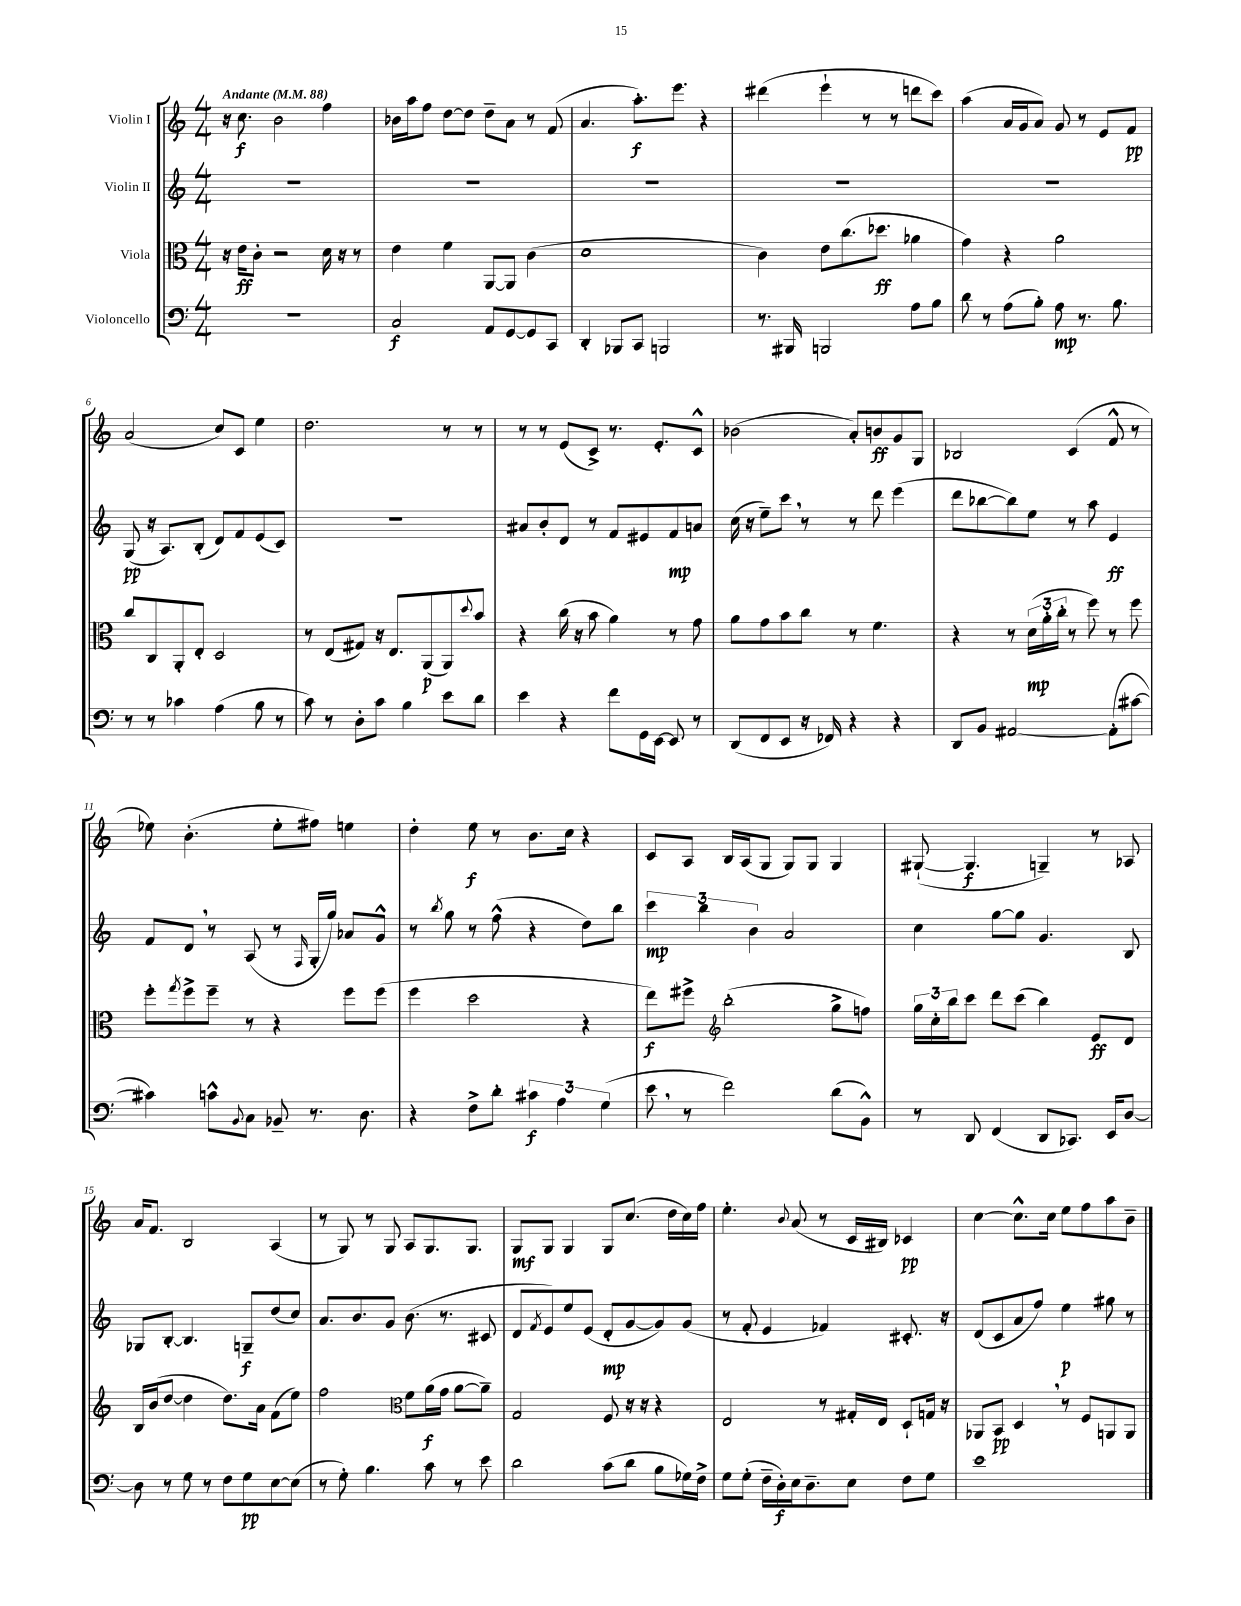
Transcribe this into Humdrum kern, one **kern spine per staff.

**kern	**kern	**kern	**kern
*staff4	*staff3	*staff2	*staff1
*clefF4	*clefC3	*clefG2	*clefG2
*k[]	*k[]	*k[]	*k[]
*M4/4	*M4/4	*M4/4	*M4/4
*MM88	*MM88	*MM88	*MM88
1r	16r	1r	16r
.	16e	.	8.cc
.	8c'	.	.
.	2r	.	2b
.	16d	.	4ff
.	16r	.	.
.	8r	.	.
=	=	=	=
2C	4e	1r	16b-
.	.	.	16aa
.	.	.	8ff
.	4f	.	[8dd
.	.	.	8dd]
8AA	[8AA	.	8dd~
[8GG	8AA]	.	8a
8GG]	(4c	.	8r
8CC	.	.	(8f
=	=	=	=
4DD'	1d	1r	4.a
8BBB-	.	.	.
8CC	.	.	8.aa')
2BBB	.	.	.
.	.	.	8.eee
.	.	.	4r
=	=	=	=
8.r	4c)	1r	(4ddd#
16BBB#	.	.	.
2BBB	8e	.	4eee`
.	(8.cc	.	.
.	.	.	8r
.	8.dd-	.	.
.	.	.	8r
8A	4a-	.	8ddd
8B	.	.	8ccc)
=	=	=	=
8d	4g)	1r	(4aa
8r	.	.	.
(8A	4r	.	16a
.	.	.	16g
8B')	.	.	8a)
8A	2a	.	8g
8.r	.	.	8r
.	.	.	8e
8.B	.	.	.
.	.	.	8f
=	=	=	=
8r	8cc	(8G	(2a
8r	8C	16r	.
.	.	8.A)	.
4c-	8AA'	.	.
.	8E'	(8B'	.
(4A	2D	8d)	8cc)
.	.	8f	8c
8B	.	(8e	4ee
8r	.	8c)	.
=	=	=	=
8c)	8r	1r	2.dd
8r	(8E	.	.
8D'	8G#)	.	.
8c	16r	.	.
.	8.E	.	.
4B	.	.	.
.	(8AA	.	.
8e	8AA)	.	8r
.	8qqdd	.	.
8d	8b	.	8r
=	=	=	=
4e	4r	8a#	8r
.	.	8b'	8r
4r	(16cc	8d	(8e
.	16r	.	.
.	8b	8r	8c^)
8f	4a)	8f	8.r
16GG	.	8e#	.
[16EE	.	.	8.e'
8EE]	8r	8f	.
8r	8g	8a	8c^^
=	=	=	=
(8DD	8a	(16cc	(2b-
.	.	16r	.
8FF	8g	8ee~)	.
8EE	8b	8ccc	.
16r	8cc	8r	.
16FF-)	.	.	.
4r	8r	8r	8a')
.	4.f	8ddd	8b
4r	.	(4eee	8g
.	.	.	8G
=	=	=	=
8DD	4r	8ddd	2B-
8BB	.	[8bb-	.
[2AA#	8r	8bb-])	.
.	(24d	8ee	.
.	24a'	.	.
.	24cc'	.	.
.	8r	8r	(4c
.	8ff)	8aa	.
(8AA#']	8r	4e	8f^^
[8c#	8ff	.	8r
=	=	=	=
4c#])	8ff'	8f	8ee-)
.	8qgg	.	.
.	8ff^	8d	(4.b'
8c^^	8ff~	8r	.
8qqBB	.	.	.
8C	8r	(8A	.
8BB-~	4r	8r	8ee-'
.	.	16qqF	.
8.r	.	16G'	8ff#)
.	.	16gg)	.
.	8ff	8a-	4ee
8.D	.	.	.
.	(8ff	8g^^	.
=	=	=	=
4r	4ff	8r	4dd'
.	.	8qbb	.
.	.	8gg	.
8F^	2dd	8r	8ee
8d'	.	(8ff^^	8r
6c#	.	4r	8.b
6A	.	.	.
.	.	.	16cc
.	4r	8dd)	4r
(6G	.	.	.
.	.	8bb	.
=	=	=	=
8e	8ee)	6ccc	8c
8r	8ff#^	.	8A
.	.	6bb	.
*	*clefG2	*	*
2f)	(2bb'	.	16B
.	.	.	(16A
.	.	6b	.
.	.	.	8G
.	.	2a	8G)
.	.	.	8G
(8d	8gg^	.	4G
8BB^^)	8ff)	.	.
=	=	=	=
8r	24gg	4cc	([8G#`
.	24cc'	.	.
.	24bb	.	.
8DD	8ccc	.	4.G#]
(4FF	8ddd	[8gg	.
.	(8ccc	8gg]	.
8DD	4bb)	4.g	4G~)
8.CC-)	.	.	.
.	8e	.	8r
16EE	.	.	.
[8D	8d	8B	8A-
=	=	=	=
8D]	16B	8G-	16a
.	(16b	.	8.f
8r	[8dd	[8B'	.
8G	4dd]	4.B]	2B
8r	.	.	.
8F	8.dd)	.	.
8G	.	8G~	.
.	16a	.	.
[8E	(8f	(8dd	(4A
(8E]	8ee)	8cc)	.
=	=	=	=
8r	2ff	8.a	8r
8G')	.	.	8G)
.	.	8.b	.
4.B	.	.	8r
.	.	8g	8G
*	*clefC3	*	*
.	8f	(8.b	8A
8c	(16a	.	8.G
.	16g	8.r	.
8r	[8a	.	.
.	.	.	8.G
8e	8a~])	8c#	.
=	=	=	=
2d	2G	8d	8G
.	.	8qf	.
.	.	8e)	8G
.	.	8ee	4G
.	.	(8e	.
(8c	8F	8d'	8G
8d	16r	[8g	(8.cc
.	16r	.	.
8B	4r	8g])	.
.	.	.	16dd
16G-)	.	(8g	16cc)
16F^	.	.	16ff
=	=	=	=
8G	2E	8r	4.ee'
(8G'	.	8f'	.
16F~	.	4e	.
16D')	.	.	.
.	.	.	8qqb
16E	.	.	(8a
8.D~	.	.	.
.	8r	4f-)	8r
8E	16G#'	.	16c
.	16E	.	16B#)
8F	8D`	8.c#'	4c-
8G	16G	.	.
.	16r	16r	.
=	=	=	=
1e	8AA-	(8d	[4cc
.	8BB	8c	.
.	4D	8a	8.cc^^]
.	.	8ff)	.
.	.	.	16cc
.	8r	4ee	8ee
.	8F	.	8ff
.	8AA	8gg#	8aa
.	8AA	8r	8b~
==	==	==	==
*-	*-	*-	*-
